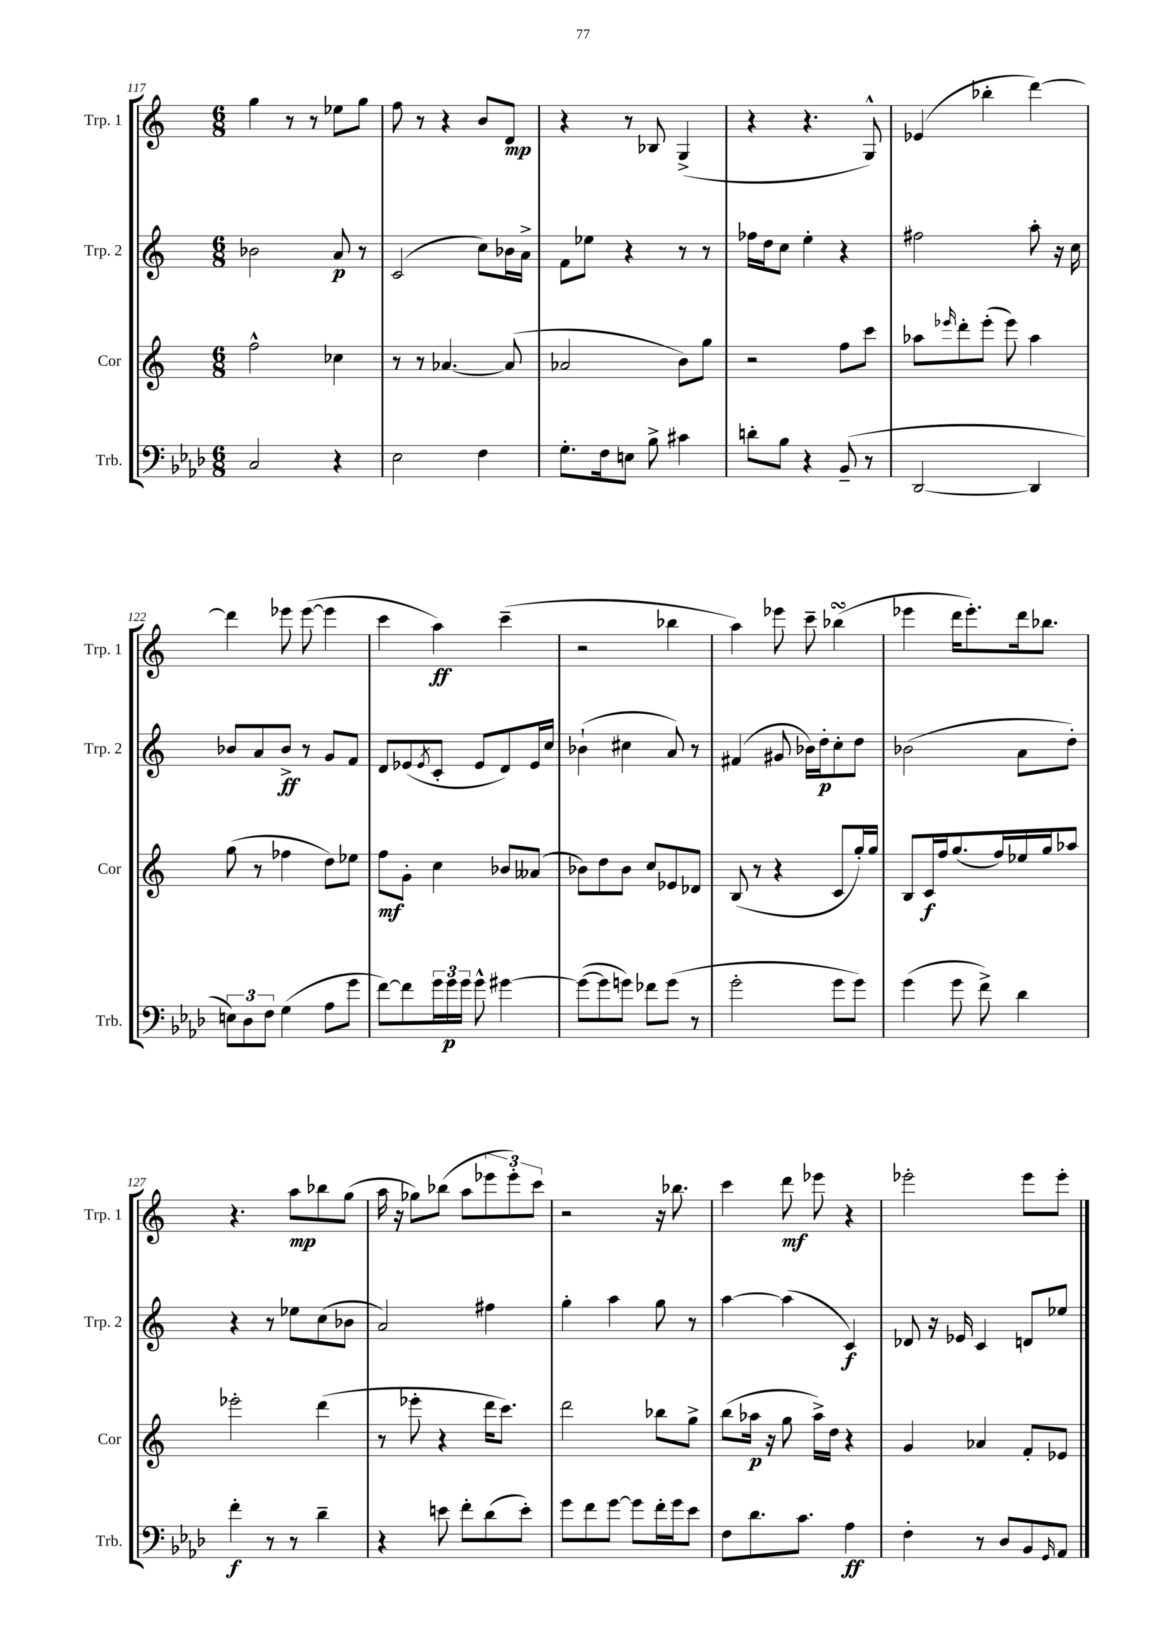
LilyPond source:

<<
\new StaffGroup <<
\new Staff = "s0" \with { instrumentName = "Trp. 1" shortInstrumentName = "Trp. 1" } {
    \clef treble \key c \major \numericTimeSignature \time 6/8
    g''4 r8 r8 ees''8 g''8 |
    f''8 r8 r4 b'8 d'8\mp |
    r4 r8 bes8 g4->( |
    r4 r4. g8-^) |
    ees'4( bes''4-. d'''4~) |
    d'''4 ees'''8 ees'''8~( ees'''4 |
    c'''4 a''4\ff) c'''4--( |
    r2 bes''4 |
    a''4) ees'''8 c'''8-- bes''4\turn( |
    ees'''4 d'''16 ees'''8.-.) d'''16 bes''8. |
    r4. a''8\mp bes''8 g''8( |
    a''16 r16 ges''8) bes''8( a''8 \tuplet 3/2 { ees'''8 ees'''8-.) c'''8 } |
    r2 r16 bes''8. |
    c'''4 d'''8\mf ees'''8 r4 |
    ees'''2-. ees'''8 ees'''8-. \bar "|." |
}
\new Staff = "s1" \with { instrumentName = "Trp. 2" shortInstrumentName = "Trp. 2" } {
    \clef treble \key c \major \numericTimeSignature \time 6/8
    bes'2 a'8\p r8 |
    c'2( c''8) bes'16 a'16-> |
    f'8 ees''8 r4 r8 r8 |
    fes''16 d''16 c''8 e''4-. r4 |
    fis''2 a''8-. r16 c''16 |
    bes'8 a'8 bes'8->\ff r8 g'8 f'8 |
    d'8 ees'8( \acciaccatura { ees'8 } c'8-. ees'8 d'8) ees'16 c''16 |
    bes'4-!( cis''4 a'8) r8 |
    fis'4( gis'8 bes'16) d''16-.\p c''8-. d''8 |
    bes'2( a'8 d''8-.) |
    r4 r8 ees''8 c''8( bes'8 |
    a'2) fis''4 |
    g''4-. a''4 g''8 r8 |
    a''4~ a''4( c'4\f) |
    des'8 r16 ees'16 c'4 d'8 ees''8 \bar "|." |
}
\new Staff = "s2" \with { instrumentName = "Cor" shortInstrumentName = "Cor" } {
    \clef treble \key c \major \numericTimeSignature \time 6/8
    f''2-^ ces''4 |
    r8 r8 aes'4.~ aes'8( |
    aes'2 b'8) g''8 |
    r2 f''8 c'''8 |
    aes''8 \grace { ees'''16 } d'''8-. ees'''8-.( ees'''8) aes''4 |
    g''8( r8 fes''4 d''8) ees''8 |
    f''8\mf g'8-. c''4 bes'8 aeses'8( |
    bes'8) d''8 bes'8 c''8 ees'8 des'8 |
    b8( r8 r4 c'8 g''16-.) g''16 |
    b8 c'16\f f''16 g''8.( f''16) ees''16 g''16 aes''8 |
    ees'''2-. d'''4( |
    r8 ees'''8-. r4 d'''16 c'''8.) |
    d'''2 bes''8 g''8-> |
    b''8( aes''16\p r16 g''8 aes''16->) d''16 r4 |
    g'4 aes'4 f'8-. ees'8 \bar "|." |
}
\new Staff = "s3" \with { instrumentName = "Trb." shortInstrumentName = "Trb." } {
    \clef bass \key aes \major \numericTimeSignature \time 6/8
    c2 r4 |
    ees2 f4 |
    g8.-. f16 e8 bes8-> cis'4 |
    d'8-. bes8 r4 bes,8--( r8 |
    des,2~ des,4 |
    \tuplet 3/2 { e8) des8 f8 } g4( aes8 g'8 |
    f'8~) f'8 \tuplet 3/2 { g'16 g'16\p g'16 } g'8-^ gis'4~ |
    gis'8~( gis'8 g'8) fes'8 g'8( r8 |
    g'2-. g'8 g'8) |
    g'4( g'8 f'8->) des'4 |
    f'4-.\f r8 r8 des'4-- |
    r4 e'8 f'8-. des'8( e'8-.) |
    g'8 f'8 g'8~ g'8 f'16-. g'16 ees'8 |
    f8 des'8. c'8. aes4\ff |
    f4-. r8 des8 bes,8 \grace { g,16 } aes,8 \bar "|." |
}
>>
>>
\layout { \context { \Score currentBarNumber = #117 } }
